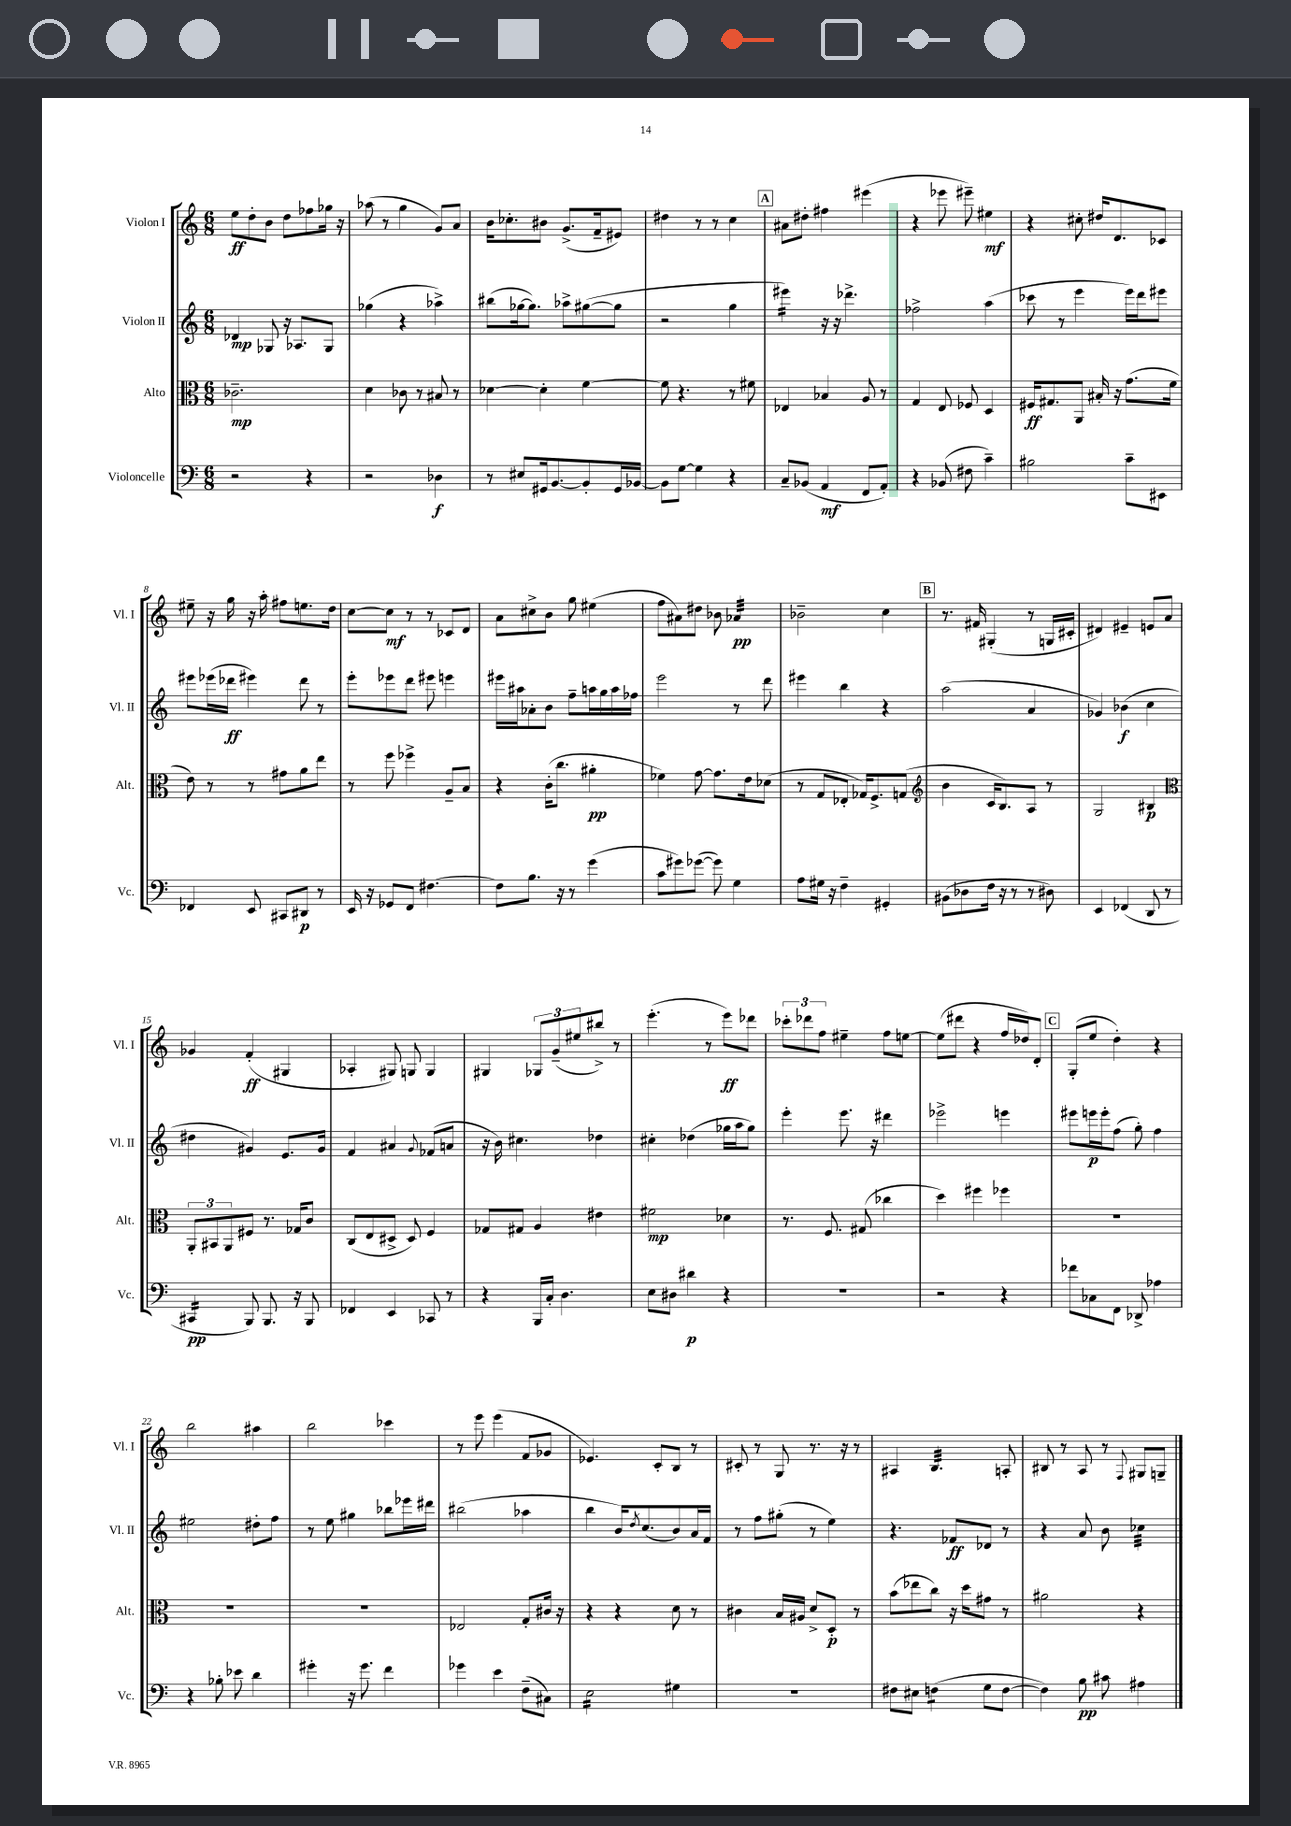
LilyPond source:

<<
\new StaffGroup <<
\new Staff = "s0" \with { instrumentName = "Violon I" shortInstrumentName = "Vl. I" } {
    \clef treble \key c \major \numericTimeSignature \time 6/8
    e''8\ff d''8-. b'8 d''8 fes''8 ges''16 r16 |
    aes''8( r8 g''4 g'8) a'8 |
    b'16 ces''8.-. bis'8 g'8.->( f'16-- eis'8) |
    dis''4 r8 r8 c''4 |
    \mark \markup { \box "A" } ais'8 dis''8-. fis''4 eis'''4( |
    r4 ees'''8 eis'''8--) eis''4\mf |
    r4 cis''8-. dis''16 d'8. ces'8 |
    eis''8-- r16 g''16 r16 a''16-. fis''8 e''8. d''16 |
    c''8~ c''8\mf r8 r8 ces'8 d'8 |
    a'8 cis''8-> b'8 g''8 eis''4( |
    f''8 ais'8) dis''8 bes'8 aes'4:32\pp |
    bes'2-- c''4 |
    \mark \markup { \box "B" } r8. fis'16 gis4-.( r8 g16 cis'16-. |
    dis'4) eis'4-- e'8 a'8 |
    ges'4 f'4-.\ff( gis4 |
    aes4-. gis8) g8 g4 |
    gis4 \tuplet 3/2 { ges8 g'8--( eis''8 } bis''8->) r8 |
    e'''4.-.( r8 e'''8\ff) des'''8 |
    \tuplet 3/2 { ces'''8-. des'''8 f''8 } eis''4-- f''8 e''8~ |
    e''8( dis'''8 r4 f''16 des''16) d'8-. |
    \mark \markup { \box "C" } g8-.( e''8 d''4-.) r4 |
    b''2 ais''4 |
    b''2 ces'''4 |
    r8 e'''8 e'''4( f'8 ges'8 |
    ees'4.) c'8-. b8 r8 |
    cis'8-. r8 g8 r8. r16 r8 |
    ais4 b4.:32 a8-. |
    bis8 r8 a8 r8 \appoggiatura { f8 } gis8 g8-- \bar "|." |
}
\new Staff = "s1" \with { instrumentName = "Violon II" shortInstrumentName = "Vl. II" } {
    \clef treble \key c \major \numericTimeSignature \time 6/8
    des'4\mp ges8 r16 aes8. ges8 |
    ges''4( r4 aes''4->) |
    bis''8( ges''16~ ges''8.) aes''8-> gis''8~( gis''8 |
    r2 g''4 |
    \mark \markup { \box "A" } eis'''4:16) r16 r16 des'''4.-> |
    fes''2-> a''4( |
    ces'''8 r8 e'''4 e'''16) d'''16 eis'''8 |
    eis'''8 ees'''16( des'''16\ff eis'''4) des'''8 r8 |
    e'''8-. ees'''8 d'''8 eis'''8 e'''4 |
    eis'''16 ais''16 aes'8-. b'8 f''8-- a''16 g''16 a''16 fes''16 |
    e'''2 r8 d'''8 |
    eis'''4 b''4 r4 |
    \mark \markup { \box "B" } a''2( a'4 |
    ges'4) bes'4\f( c''4 |
    dis''4 gis'4) e'8. gis'16 |
    f'4 ais'4 \appoggiatura { g'8 } fes'8( a'8 |
    r16 b'16) cis''4. des''4 |
    cis''4-. des''4( ges''16 a''16 ges''8) |
    e'''4-. e'''8. r16 dis'''4 |
    ees'''2-> e'''4 |
    \mark \markup { \box "C" } eis'''8 e'''16\p e'''16-. f''8( g''8-.) f''4 |
    eis''2 dis''8-. f''8 |
    r8 e''8 gis''4 bes''8 ees'''16 dis'''16 |
    bis''2( aes''4 |
    b''4 b'16) \acciaccatura { d''8 } c''8.( b'8) a'16 f'16 |
    r8 f''8 gis''8-.( r8 e''4) |
    r4. fes'8\ff des'8 r8 |
    r4 a'8 b'8 ces''4:32 \bar "|." |
}
\new Staff = "s2" \with { instrumentName = "Alto" shortInstrumentName = "Alt." } {
    \clef alto \key c \major \numericTimeSignature \time 6/8
    ces'2.--\mp |
    d'4 ces'8 r8 bis8 r8 |
    des'4~ des'4-. f'4~ |
    f'8 r4. r8 fis'8 |
    \mark \markup { \box "A" } ees4 bes4 a8 r8 |
    g4 e8 fes8 d4 |
    fis16\ff gis8. a,8 bis16-. r16 g'8.( f'16 |
    e'8) r8 r8 gis'8 a'8 e''8 |
    r8 f''8 fes''4-> a8-- b8 |
    r4 c'16-.( c''8. ais'4-.\pp |
    fes'4) g'8~ g'8. e'16 des'8( |
    r8 g8 ees8-. ges16) f8.-> g8( |
    \mark \markup { \box "B" } \clef treble b'4 c'16 b8.) a8 r8 |
    g2 bis4\p |
    \clef alto \tuplet 3/2 { a,8-. bis,8 a,8 } fis8 r8. ges16 c'8 |
    c8( e8 dis8-> dis8) f4 |
    ges8 gis8 a4 eis'4 |
    fis'2\mp des'4 |
    r8. f8. gis8( ces''4 |
    d''4) fis''4 fes''4 |
    \mark \markup { \box "C" } R2. |
    R2. |
    R2. |
    ees2 g8-. cis'16 r16 |
    r4 r4 d'8 r8 |
    cis'4 b16 ais16 d'8-> d8-.\p r8 |
    b'8( ees''8 c''8) r16 d''16 gis'8 r8 |
    ais'2 r4 \bar "|." |
}
\new Staff = "s3" \with { instrumentName = "Violoncelle" shortInstrumentName = "Vc." } {
    \clef bass \key c \major \numericTimeSignature \time 6/8
    r2 r4 |
    r2 des4\f |
    r8 eis8 gis,16 b,8.~ b,8-. gis,16 bes,16~ |
    bes,8 g8~ g4 r4 |
    \mark \markup { \box "A" } c8-- bes,8( a,4\mf f,8 a,8-.) |
    r4 bes,8( fis8 c'4--) |
    bis2 c'8-- eis,8 |
    fes,4 e,8 cis,8 dis,8\p r8 |
    e,16 r16 ges,8 f,8 fis4.~ |
    fis8 b8. r16 r8 g'4( |
    c'8 gis'8) ges'8~( ges'8) g4 |
    a8 gis16 r16 f4-- gis,4-. |
    \mark \markup { \box "B" } bis,8( des8 f16 r16 r8 r8 dis8) |
    e,4 fes,4( d,8 r8 |
    cis,4:16\pp b,,8) b,,8. r16 b,,8 |
    fes,4 e,4 ces,8 r8 |
    r4 b,,16 c16-. d4. |
    e8 dis8 dis'4\p r4 |
    R2. |
    r2 r4 |
    \mark \markup { \box "C" } fes'8 ces8 f,8 des,8-> aes4 |
    r4 bes8-. ees'8 d'4 |
    gis'4-. r16 gis'8. f'4 |
    ges'4 e'4 f8--( cis8) |
    e2:16 gis4 |
    R2. |
    fis8 eis8 f4:8( g8 f8~ |
    f4) b8\pp cis'8 ais4 \bar "|." |
}
>>
>>
